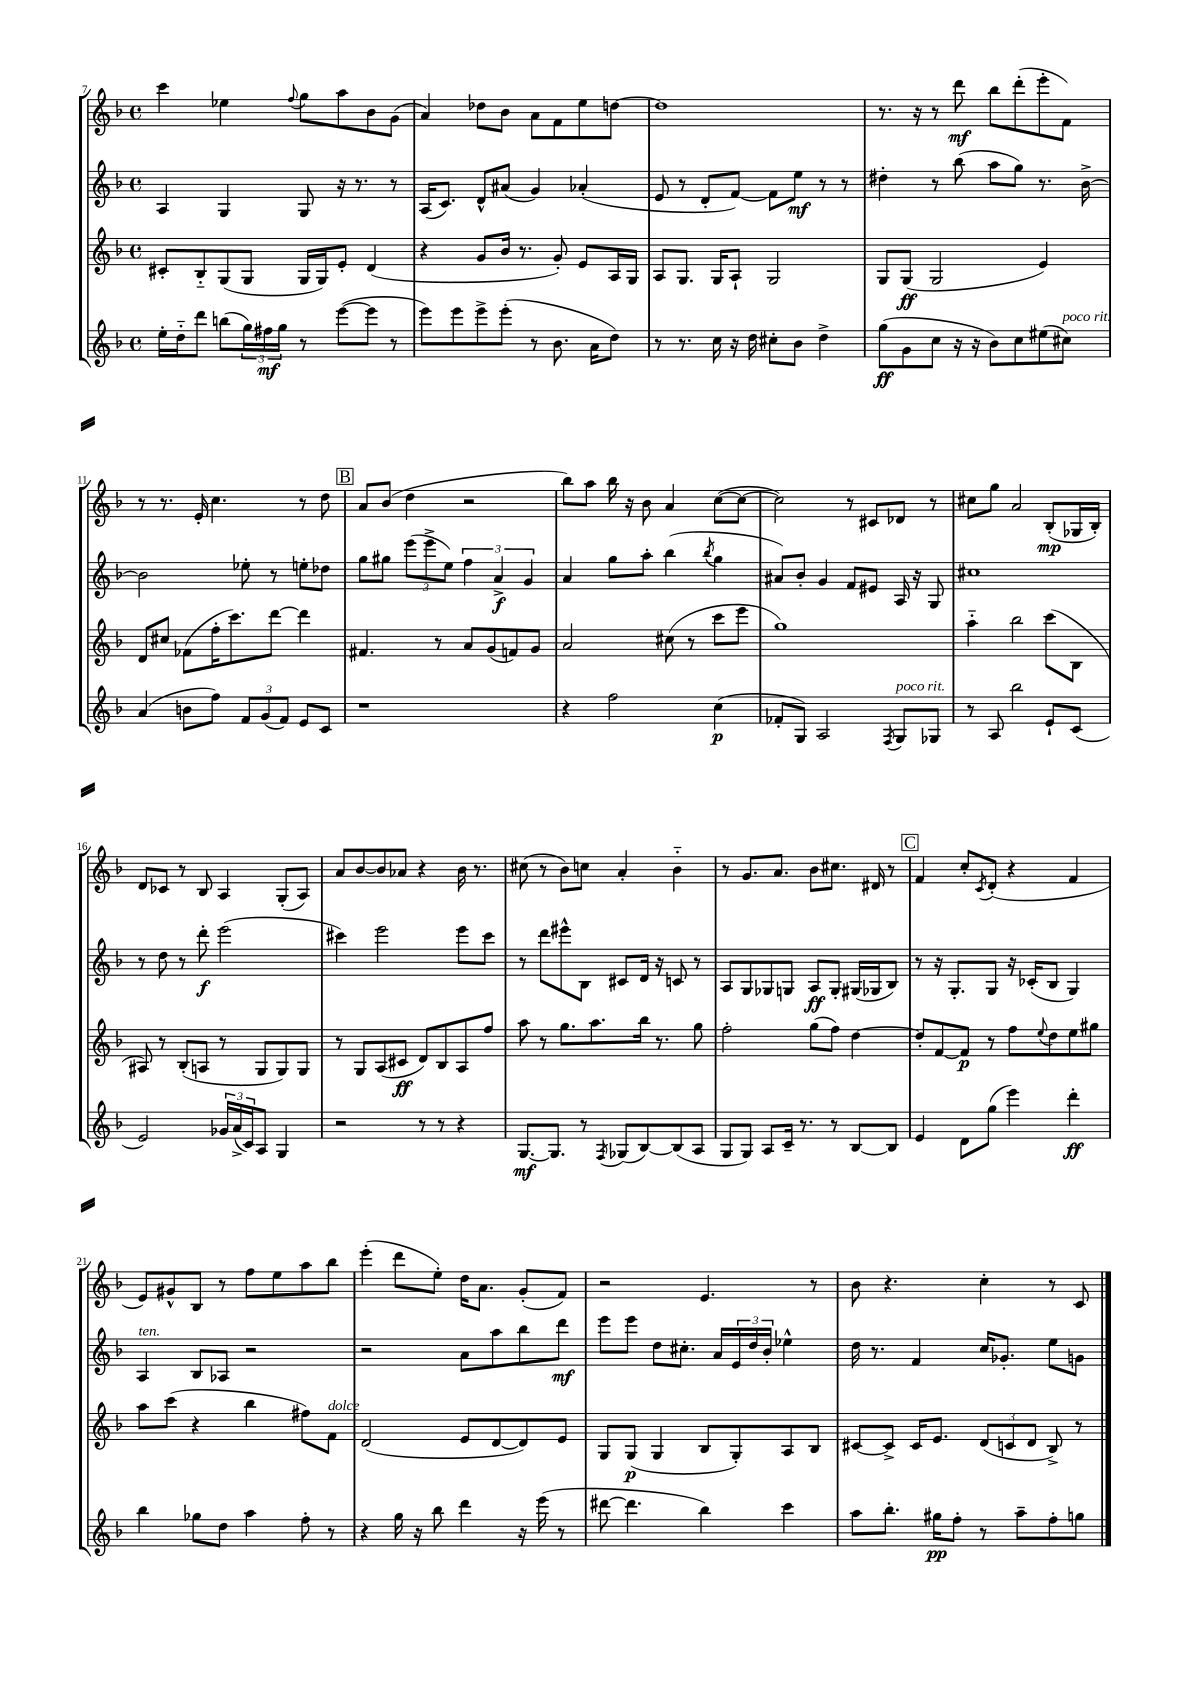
<<
\new StaffGroup <<
\new Staff = "s0" {
    \clef treble \key f \major \defaultTimeSignature \time 4/4
    c'''4 ees''4 \appoggiatura { f''8 } g''8 a''8 bes'8 g'8( |
    a'4) des''8 bes'8 a'8 f'8 e''8 d''8~ |
    d''1 |
    r8. r16 r8 d'''8\mf bes''8 d'''8-.( e'''8-. f'8) |
    r8 r8. e'16-. c''4. r8 d''8 |
    \mark \markup { \box "B" } a'8 bes'8( d''4 r2 |
    bes''8) a''8 bes''16 r16 bes'8 a'4 c''8~( c''8~ |
    c''2) r8 cis'8 des'8 r8 |
    cis''8 g''8 a'2 bes8-.\mp( ges16 bes16-.) |
    d'8 ces'8 r8 bes8 a4 g8-.( a8) |
    a'8 bes'8~ bes'8 aes'8 r4 bes'16 r8. |
    cis''8( r8 bes'8) c''8 a'4-. bes'4-_ |
    r8 g'8. a'8. bes'8 cis''8. dis'16 r8 |
    \mark \markup { \box "C" } f'4 c''8-. \acciaccatura { c'8 } d'8-.( r4 f'4 |
    e'8) gis'8-^ bes8 r8 f''8 e''8 a''8 bes''8 |
    e'''4-.( d'''8 e''8-.) d''16 a'8. g'8-.( f'8) |
    r2 e'4. r8 |
    bes'8 r4. c''4-. r8 c'8 \bar "|." |
}
\new Staff = "s1" {
    \clef treble \key f \major \defaultTimeSignature \time 4/4
    a4 g4 g8 r16 r8. r8 |
    a16( c'8.) d'8-^ ais'8( g'4) aes'4-.( |
    e'8 r8 d'8-. f'8~) f'8 e''8\mf r8 r8 |
    dis''4-. r8 bes''8( a''8 g''8) r8. bes'16~-> |
    bes'2 ees''8-. r8 e''8-. des''8 |
    \mark \markup { \box "B" } g''8 gis''8 \tuplet 3/2 { e'''8( e'''8-> e''8) } \tuplet 3/2 { f''4 a'4->\f g'4 } |
    a'4 g''8 a''8-. bes''4( \acciaccatura { bes''8 } g''4 |
    ais'8) bes'8-. g'4 f'8 eis'8 a16 r16 g8 |
    cis''1 |
    r8 d''8 r8 d'''8-.\f e'''2( |
    cis'''4) e'''2 e'''8 cis'''8 |
    r8 d'''8 eis'''8-^ bes8 cis'8 d'16 r16 c'8 r8 |
    a8 g8 ges8 g8 a8\ff g8-. gis16( ges16 bes8) |
    \mark \markup { \box "C" } r8 r16 g8.-. g8 r16 ces'16-.( bes8 g4) |
    a4^\markup { \italic "ten." } bes8 aes8 r2 |
    r2 a'8 a''8 bes''8 d'''8\mf |
    e'''8 e'''8 d''8 cis''8.-. a'16 \tuplet 3/2 { e'16 d''16 bes'16-. } ees''4-^ |
    d''16 r8. f'4 c''16 ges'8.-. e''8 g'8 \bar "|." |
}
\new Staff = "s2" {
    \clef treble \key f \major \defaultTimeSignature \time 4/4
    cis'8-. bes8-_ g8( g8 g16 g16) e'8-. d'4( |
    r4 g'8 bes'16 r8. g'8-.) e'8 a16 g16 |
    a8 g8. g16 a8-! g2 |
    g8 g8\ff( g2 e'4) |
    d'8 cis''8 fes'8( f''16-. c'''8.) d'''8~ d'''4 |
    \mark \markup { \box "B" } fis'4. r8 a'8 g'8( f'8) g'8 |
    a'2 cis''8( r8 c'''8 e'''8 |
    g''1) |
    a''4-_ bes''2 c'''8( bes8 |
    ais8) r8 bes8-.( a8 r8 g8 g8) g8 |
    r8 g8 a8( cis'8\ff d'8) bes8 a8 f''8 |
    a''8 r8 g''8. a''8. bes''16 r8. g''8 |
    f''2-. g''8( f''8) d''4~ |
    \mark \markup { \box "C" } d''8-. f'8~ f'8\p r8 f''8 \appoggiatura { e''8 } d''8 e''8 gis''8 |
    a''8 c'''8( r4 bes''4 fis''8) f'8^\markup { \italic "dolce" } |
    d'2( e'8 d'8~ d'8) e'8 |
    g8 g8\p( g4 bes8 g8-.) a8 bes8 |
    cis'8~ cis'8-> cis'16 e'8. \tuplet 3/2 { d'8( c'8 d'8 } bes8->) r8 \bar "|." |
}
\new Staff = "s3" {
    \clef treble \key f \major \defaultTimeSignature \time 4/4
    e''16-. d''16-_ d'''8 b''8( \tuplet 3/2 { g''16) fis''16\mf g''16 } r8 e'''8~( e'''8 r8 |
    e'''8) e'''8 e'''8-> e'''8-.( r8 bes'8. a'16 d''8) |
    r8 r8. c''16 r16 d''16 cis''8-. bes'8 d''4-> |
    g''8\ff( g'8 c''8 r16 r16 bes'8) c''8 eis''8( cis''8^\markup { \italic "poco rit." }) |
    a'4( b'8 f''8) \tuplet 3/2 { f'8 g'8( f'8) } e'8 c'8 |
    \mark \markup { \box "B" } r1 |
    r4 f''2 c''4\p( |
    fes'8-. g8) a2 \acciaccatura { f8 } g8^\markup { \italic "poco rit." } ges8 |
    r8 a8 bes''2 e'8-! c'8( |
    e'2) \tuplet 3/2 { ges'16 a'16->( c'16) } a8 g4 |
    r2 r8 r8 r4 |
    g8.~\mf g8. r8 \acciaccatura { f8 } ges8( bes8~) bes8( a8 |
    g8 g8) a8 c'16-- r8. r8 bes8~ bes8 |
    \mark \markup { \box "C" } e'4 d'8 g''8( e'''4) d'''4-.\ff |
    bes''4 ges''8 d''8 a''4 f''8-. r8 |
    r4 g''16 r16 bes''8 d'''4 r16 e'''16( r8 |
    dis'''8~ dis'''4. bes''4) c'''4 |
    a''8 bes''8.-. gis''16\pp f''8-. r8 a''8-- f''8-. g''8 \bar "|." |
}
>>
>>
\layout { \context { \Score currentBarNumber = #7 } }
